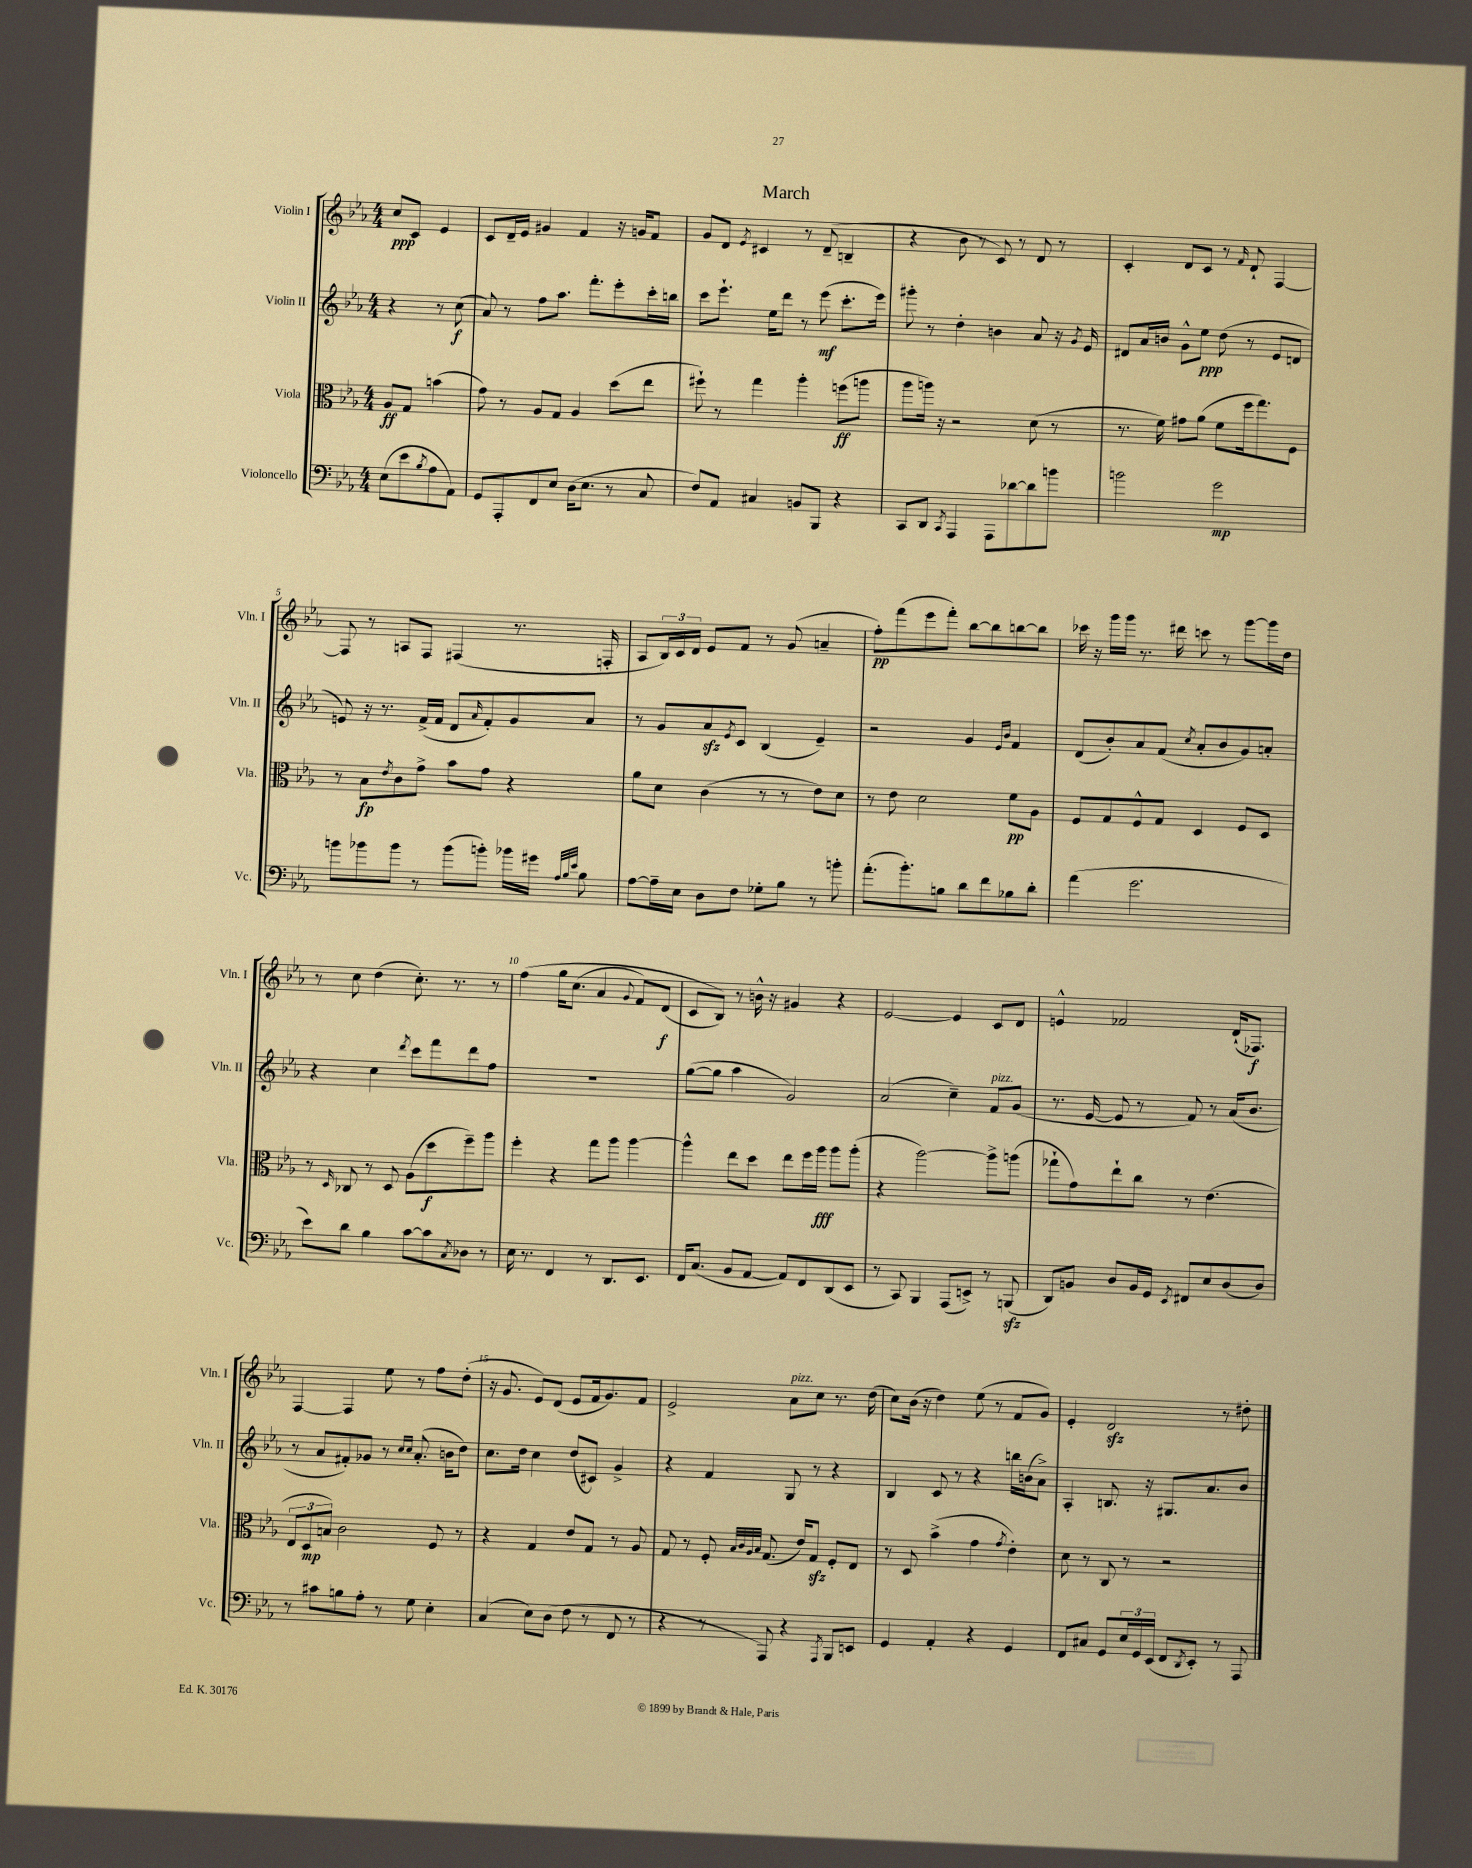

**kern	**kern	**kern	**kern
*staff4	*staff3	*staff2	*staff1
*clefF4	*clefC3	*clefG2	*clefG2
*k[b-e-a-]	*k[b-e-a-]	*k[b-e-a-]	*k[b-e-a-]
*M4/4	*M4/4	*M4/4	*M4/4
(8E-	8A-	4r	8cc
8e-	8G	.	8c
8qB-	.	.	.
8A-	(4b	8r	4e-
8AA-)	.	(8cc	.
=	=	=	=
8GG	8g)	8a-)	8c
8AAA-'	8r	8r	16d~
.	.	.	16e-
8FF	8A-	8ff	4g#
8E-	8G	8.aa-	.
(16D	4A-	.	4f
8.E-	.	8.fff'	.
8r	(8dd	8eee-'	16r
.	.	.	16g
8C	8ee-	16ccc'	8f
.	.	16bb	.
=	=	=	=
8F)	8ff#`)	8ccc	8g
8AA-	8r	8.eee-`	8d
.	.	.	8qe-
4C#	4gg	.	4c#
.	.	16ee-	.
.	.	8ddd	.
8BB	4aa-'	8r	8r
8BBB-	.	(8eee-	(8d~
4r	(8ff	8.ccc'	4B~
.	8aa	.	.
.	.	16eee-)	.
=	=	=	=
8CC	8aa-	8ggg#'	4r
8DD	16aa)	8r	.
.	16r	.	.
8qCC	.	.	.
4AAA-	2r	4dd'	8b-
.	.	.	8r
8AAA-	.	4b	8c)
[8d-	.	.	8r
8d-]	(8d	8a-	8d
8b	8r	16r	8r
.	.	8qg	.
.	.	16e-	.
=	=	=	=
2b	8.r	8d#	4c'
.	.	16a-	.
.	16f)	16b	.
.	8g#	8g^^	8d
.	(8a-	8ee-	8c
2g	8f	(8dd	8r
.	.	.	16qqf
.	16ff	8r	8d`
.	8.gg)	.	.
.	.	8e-	[4F
.	8F	8d	.
=	=	=	=
8b	8r	8e)	8F]
8b-	8B-	16r	8r
.	.	8.r	.
.	8qe-	.	.
8b-	8c	.	8A
8r	8g^	(16f^	8F
.	.	16f	.
(8b-	8b-	8d	(4F#
.	.	16qqa-	.
8b')	8g	8f')	.
16b-	4r	8g	8.r
16g#	.	.	.
32qqA-	.	.	.
32qqB-	.	.	.
32qqe-	.	.	.
8B-	.	8a-	.
.	.	.	16F'
=	=	=	=
[8A-	8a-	8r	8A-
16A-~]	8d	8g	24B-)
.	.	.	24c
16E-	.	.	.
.	.	.	24d
8D	(4c	8a-	8e-
.	.	8qe-	.
8F	.	8c	8f
8G-'	8r	(4B-	8r
8B-	8r	.	(8g
8r	8e-)	4e-~)	4a~
8b'	8d	.	.
=	=	=	=
(8.a-'	8r	2r	8ff')
.	8e-	.	(8fff
8.b-')	.	.	.
.	2d	.	8eee-
8B	.	.	8fff')
8d	.	4g	[8bb-
8f	.	.	8bb-]
.	.	16qqe-	.
.	.	16qqb-	.
8B-	8f	4f	[8bb
8d'	8A-	.	8bb]
=	=	=	=
(4a-	8F	(8d	16ccc-
.	.	.	16r
.	8G	8b-')	16ggg
.	.	.	16ggg
2.g	8F^^	8a-	8.r
.	8G	(8f	.
.	.	.	16ddd#
.	.	8qcc	.
.	4D	8a-'	8ccc
.	.	8b-	8r
.	8F	8g)	[8ggg
.	8D	8a'	16ggg]
.	.	.	16dd
=	=	=	=
8e-)	8r	4r	8r
.	16qqD	.	.
8d	8C-	.	8cc
4B-	8r	4cc	(4dd
.	8D	.	.
.	.	8qddd	.
[8c	(8A-	8ccc	8.cc')
8c]	8dd	8fff	.
.	.	.	8.r
8qC	.	.	.
8D-	8ff~)	8ddd	.
8r	8aa-	8ff	8r
=	=	=	=
16E-	4ff'	1r	&(4ff
8.r	.	.	.
4FF	4r	.	16gg
.	.	.	(8.cc
8r	8gg	.	4a-
8.DD	8aa-	.	.
.	.	.	8qqg
.	[4aa-	.	8f)
8.EE-	.	.	.
.	.	.	(8d
=	=	=	=
16FF	4aa-^^]	([8gg	8c
(8.C	.	.	.
.	.	8gg]	8B-)&)
8BB-	8ee-	4aa-	8r
[8AA-	8dd	.	16b^^
.	.	.	16r
8AA-])	8ee-	2g)	4g#
8FF	16ff	.	.
.	16aa-	.	.
(8DD	8aa-	.	4r
8EE-	(8aa-'	.	.
=	=	=	=
8r	4r	(2a-	[2e-
8CC)	.	.	.
4BBB-	[2aa-)	.	.
(8AAA-	.	4cc~)	4e-]
8EE^)	.	.	.
8r	8aa-^]	8f	8c
(8BBB	(8aa	(8g	8d
=	=	=	=
8DD)	8gg-`	8.r	4e^^
8BB	8g)	.	.
.	.	[16e-	.
8D	8ee-`	8e-]	2f-
16BB	8cc	8r	.
16GG	.	.	.
8qEE-	.	.	.
8FF#	8r	8f)	.
8E-	(4.e-	8r	.
(8D	.	(16a-	(16d`
.	.	8.b-	8.F-)
8D)	.	.	.
=	=	=	=
8r	12E-	8r	[4F
.	12D	.	.
8c#	.	8a-	.
.	12B)	.	.
8B	2c	8f#')	4F]
8A-'	.	8g-	.
8r	.	8r	8ee-
.	.	16qqcc	.
.	.	16qqcc	.
8G	.	(8.a-'	8r
4E-'	8F	.	8ff
.	.	16b	.
.	8r	8dd)	(8dd'
=	=	=	=
(4C	4r	8.cc	16r
.	.	.	8.g
.	.	16dd	.
8E-)	4G	4cc	8e-)
(8D	.	.	(8d
8F	8e-	(8dd	8e-
8r	8G	8c#)	16f
.	.	.	8.g)
8FF	8r	4g^	.
8r	8A-	.	8f
=	=	=	=
4r	8G	4r	2e-^
.	8r	.	.
8r	8F'	4f	.
.	32qqB-	.	.
.	32qqc	.	.
.	32qqA-	.	.
.	32qqB-	.	.
8AAA-)	(8.G	.	.
4r	.	8G	8a-
.	16e-)	.	.
.	8G	8r	8cc
8qAAA-	.	.	.
8BBB-	8F'	4r	8.r
8EE	8E-	.	.
.	.	.	(16dd
=	=	=	=
4GG	8r	4B-	8cc)
.	8D	.	(16b-
.	.	.	16r
4AA-'	(4b-^	8c	4dd)
.	.	8r	.
4r	4g	4r	(8ee-
.	.	.	8r
.	8qg	.	.
4GG	4e-')	16bb	8f
.	.	(16b	.
.	.	8a-^)	8g)
=	=	=	=
8FF	8d	4A-'	4e-'
8C#	8r	.	.
8GG	8C	8.B	2d
24E-	8r	.	.
24GG	.	.	.
.	.	16r	.
(24EE-	.	.	.
8FF	2r	8.G#	.
8qDD	.	.	.
8EE-')	.	.	.
.	.	8.a-	.
8r	.	.	8r
8AAA-	.	8b-	8dd#'
==	==	==	==
*-	*-	*-	*-
